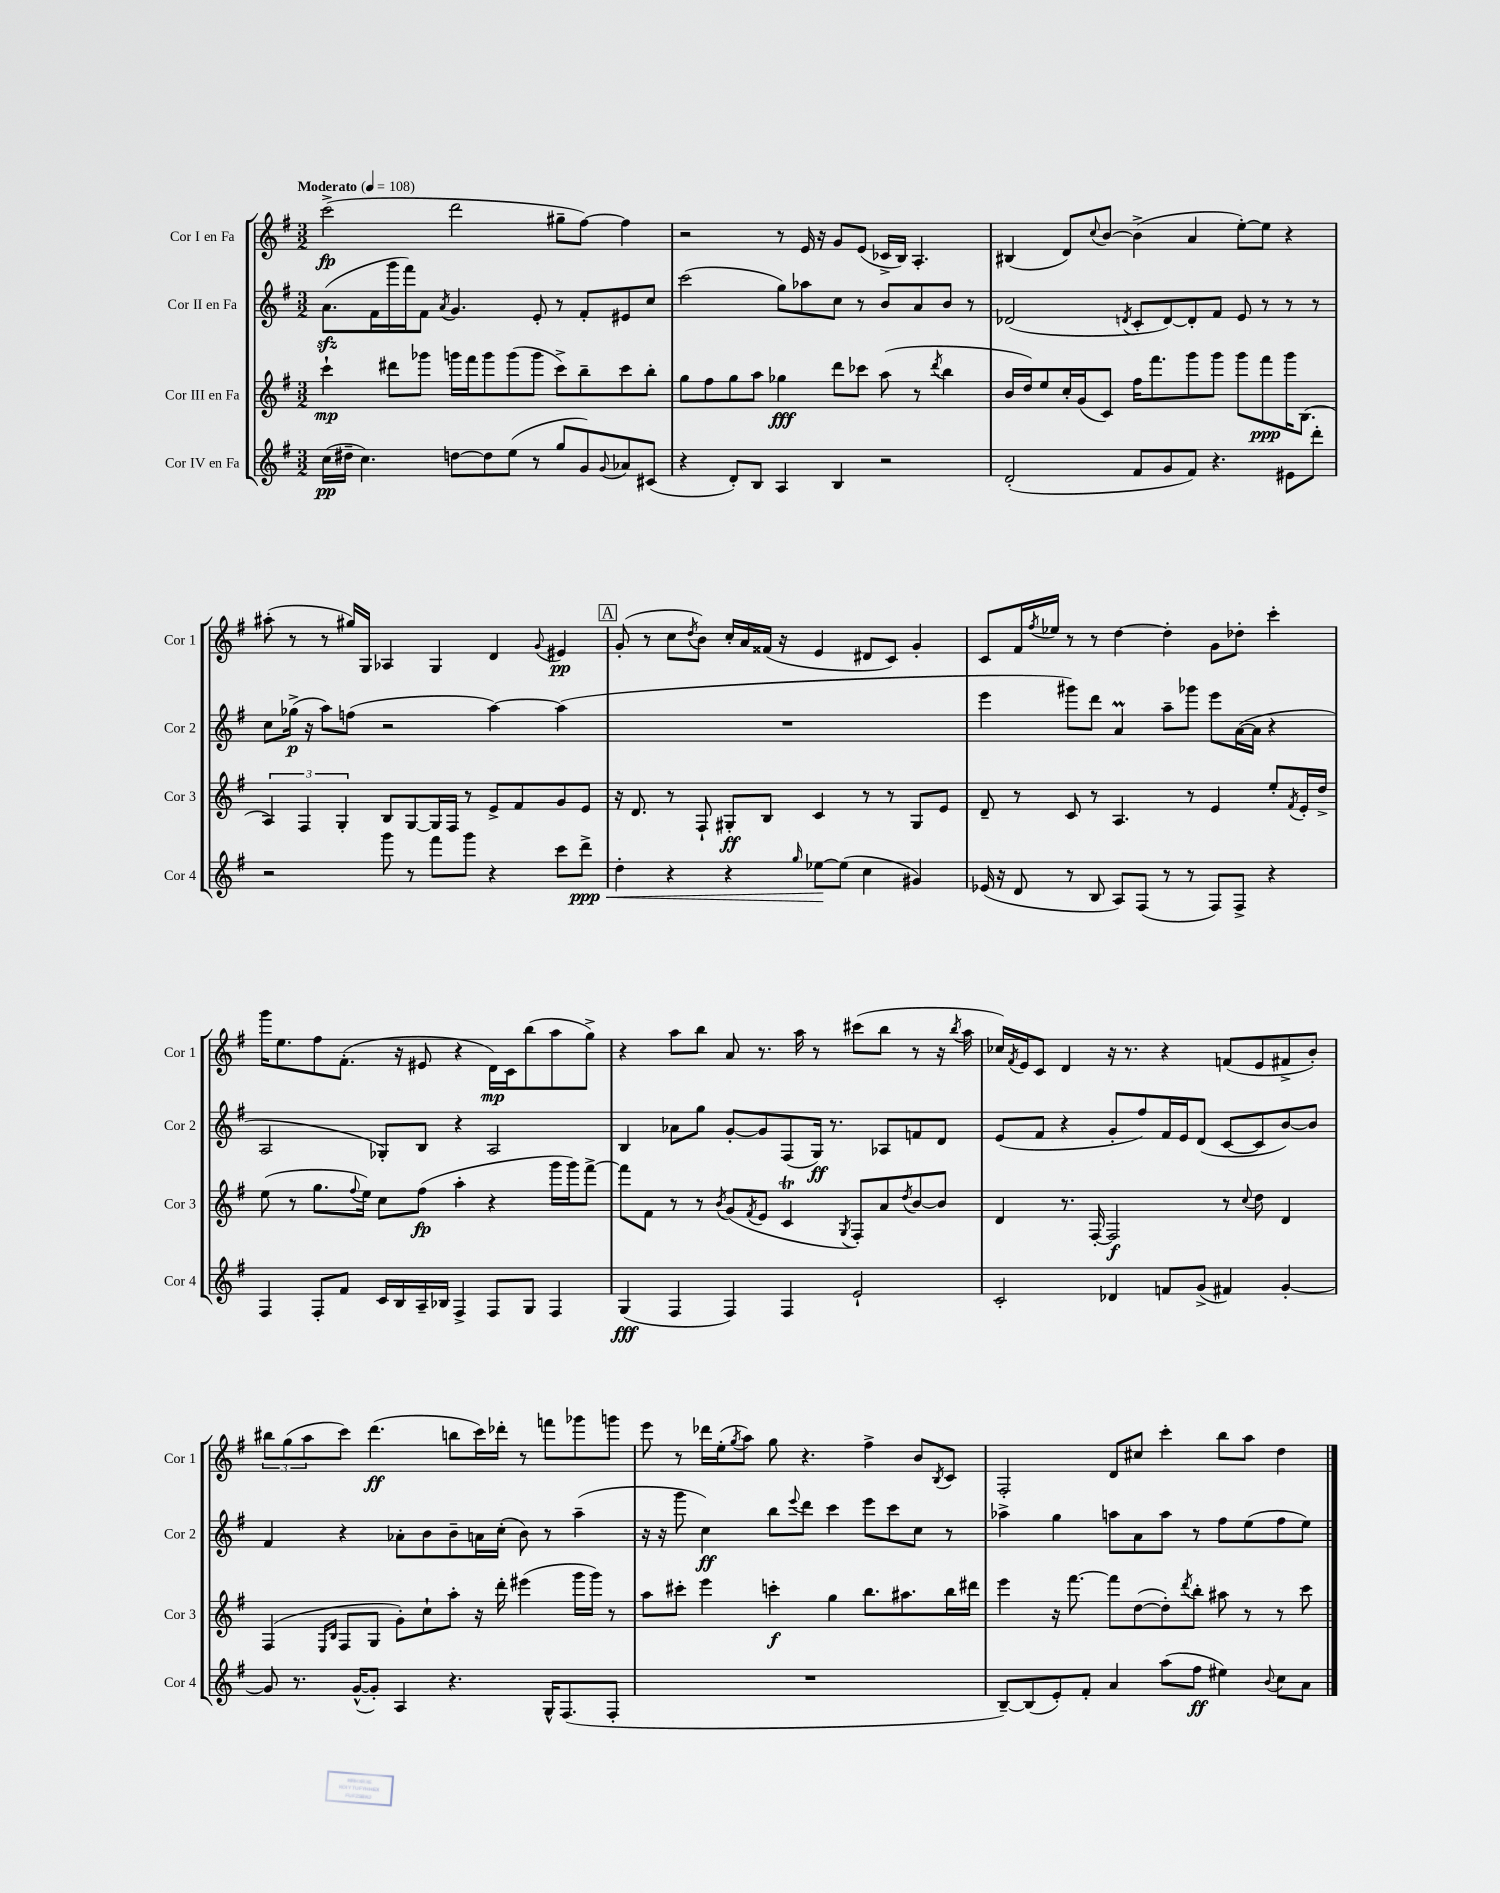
<<
\new StaffGroup <<
\new Staff = "s0" \with { instrumentName = "Cor I en Fa" shortInstrumentName = "Cor 1" } {
    \clef treble \key g \major \numericTimeSignature \time 3/2 \tempo "Moderato" 4 = 108
    c'''2->\fp( d'''2 gis''8-- fis''8~) fis''4 |
    r2 r8 e'16 r16 g'8 e'8( ces'16-> b16) a4.-. |
    bis4( d'8) \appoggiatura { c''8 } b'8~ b'4->( a'4 e''8~-.) e''8 r4 |
    ais''8-.( r8 r8 gis''16) g16 aes4 g4 d'4 \appoggiatura { g'8 } eis'4\pp |
    \mark \markup { \box "A" } g'8-.( r8 c''8 \acciaccatura { d''8 } b'8) c''16-. a'16 fisis'16( r16 e'4 dis'8 c'8) g'4-. |
    c'8 fis'16 \acciaccatura { fis''8 } ees''16 r8 r8 d''4~ d''4-. g'8 des''8-. c'''4-. |
    g'''16 e''8. fis''8 fis'8.-.( r16 eis'8 r4 d'16\mp) c'16 b''8( a''8 g''8->) |
    r4 a''8 b''8 a'8 r8. a''16 r8 cis'''8( b''8 r8 r16 \acciaccatura { b''8 } a''16 |
    ces''16) \acciaccatura { fis'8 } e'16 c'8 d'4 r16 r8. r4 f'8( e'8 fis'8-> b'8-.) |
    \tuplet 3/2 { bis''8 g''8( a''8 } c'''8) d'''4.\ff( b''8 c'''16) des'''16-. r8 f'''8 ges'''8 g'''8 |
    e'''8 r8 des'''16 e''16-.( \acciaccatura { g''8 } a''8) g''8 r4. fis''4-> b'8 \acciaccatura { b8 } c'8 |
    fis2-. d'8 cis''8 c'''4-. b''8 a''8 d''4 \bar "|." |
}
\new Staff = "s1" \with { instrumentName = "Cor II en Fa" shortInstrumentName = "Cor 2" } {
    \clef treble \key g \major \numericTimeSignature \time 3/2
    a'8.\sfz( fis'16 g'''16 fis'''16) fis'8 \acciaccatura { a'8 } g'4. e'8-. r8 fis'8-. eis'8 c''8 |
    c'''2( g''8) aes''8 c''8 r8 b'8 a'8 b'8 r8 |
    des'2( \acciaccatura { d'8 } c'8-. d'8~) d'8-. fis'8 e'8 r8 r8 r8 |
    c''8 ges''16->\p( r16 a''8) f''8( r2 a''4~) a''4( |
    \mark \markup { \box "A" } R1. |
    e'''4 gis'''8) d'''8 a'4\prall a''8-- ges'''8 e'''8 a'16~( a'16 r4 |
    a2 ges8-.) b8 r4 a2 |
    b4 aes'8 g''8 g'8~-. g'8 fis8( g16\ff) r8. aes8 f'8 d'8 |
    e'8( fis'8 r4 g'8-. fis''8) fis'16 e'16 d'8( c'8~ c'8 b'8~) b'8 |
    fis'4 r4 aes'8-. b'8 b'8-- a'16 c''16-.( b'8) r8 a''4--( |
    r16 r16 g'''8 c''4\ff) b''8 \appoggiatura { e'''8 } d'''8 c'''4 e'''8 c'''8 c''8 r8 |
    aes''4-> g''4 a''8 a'8 a''8 r8 fis''8 e''8( fis''8 e''8) \bar "|." |
}
\new Staff = "s2" \with { instrumentName = "Cor III en Fa" shortInstrumentName = "Cor 3" } {
    \clef treble \key g \major \numericTimeSignature \time 3/2
    c'''4-!\mp dis'''8 ges'''8 g'''16 fis'''16 g'''8 g'''8( g'''8 c'''8->) b''8-- c'''8 b''8-. |
    g''8 fis''8 g''8 a''8 ges''4\fff d'''8 ces'''8 a''8( r8 \acciaccatura { d'''8 } b''4 |
    b'16 d''16) e''8 c''16-. g'16( c'8) fis''16 fis'''8. g'''8 g'''8 g'''8 fis'''8\ppp g'''16 b8.( |
    \tuplet 3/2 { a4) fis4 g4-. } b8 g8~ g16 fis16 r8 e'8-> fis'8 g'8 e'8 |
    \mark \markup { \box "A" } r16 d'8. r8 fis8-! gis8-.\ff b8 c'4 r8 r8 gis8 e'8 |
    d'8-- r8 c'8 r8 a4. r8 e'4 e''8-. \acciaccatura { fis'8 } e'16-. d''16-> |
    e''8( r8 g''8. \appoggiatura { fis''8 } e''16) c''8 fis''8\fp( a''4-. r4 g'''16 g'''16) fis'''8~-> |
    fis'''8 fis'8 r8 r8 \acciaccatura { b'8 } g'8( \acciaccatura { fis'8 } e'8 c'4\trill \acciaccatura { g8 } fis8-.) a'8 \acciaccatura { d''8 } b'8~ b'8 |
    d'4 r8. fis16~-. fis2\f r8 \appoggiatura { c''8 } d''8 d'4 |
    fis4( \grace { e16 b16 } fis8 g8 g'8-.) c''8-! a''8-. r16 d'''16-. eis'''4( g'''16 g'''16) r8 |
    a''8 cis'''8-. e'''4 c'''4-.\f g''4 b''8. ais''8. b''16 dis'''16 |
    e'''4 r16 fis'''8.~ fis'''8 d''8~( d''8-.) \acciaccatura { d'''8 } b''8-. ais''8 r8 r8 c'''8 \bar "|." |
}
\new Staff = "s3" \with { instrumentName = "Cor IV en Fa" shortInstrumentName = "Cor 4" } {
    \clef treble \key g \major \numericTimeSignature \time 3/2
    c''16\pp( dis''16-- c''4.) d''8~ d''8 e''8( r8 g''8 g'8) \appoggiatura { g'8 } aes'8 cis'8( |
    r4 d'8-.) b8 a4 b4 r2 |
    d'2-.( fis'8 g'8 fis'8) r4. eis'8 d'''8-. |
    r2 g'''8 r8 fis'''8 g'''8 r4 c'''8 d'''8->\ppp\< |
    \mark \markup { \box "A" } d''4-. r4 r4 \grace { g''16 } ees''8~\! ees''8( c''4 gis'4) |
    ees'16( r16 d'8 r8 b8 a8) fis8( r8 r8 fis8) fis8-> r4 |
    fis4 fis8-. fis'8 c'16 b16 a16-- bes16 fis4-> fis8 g8 fis4 |
    g4\fff( fis4 fis4) fis4 e'2-! |
    c'2-. des'4 f'8 g'8->( fis'4) g'4~-. |
    g'8 r8. g'16~-^( g'8-.) a4 r4. g16-^ fis8.( fis8-. |
    R1. |
    b8~--) b8( e'8-.) fis'8-. a'4 a''8( fis''8\ff eis''4) \appoggiatura { b'8 } c''8 a'8 \bar "|." |
}
>>
>>
\layout { \context { \Score \remove "Bar_number_engraver" } }
